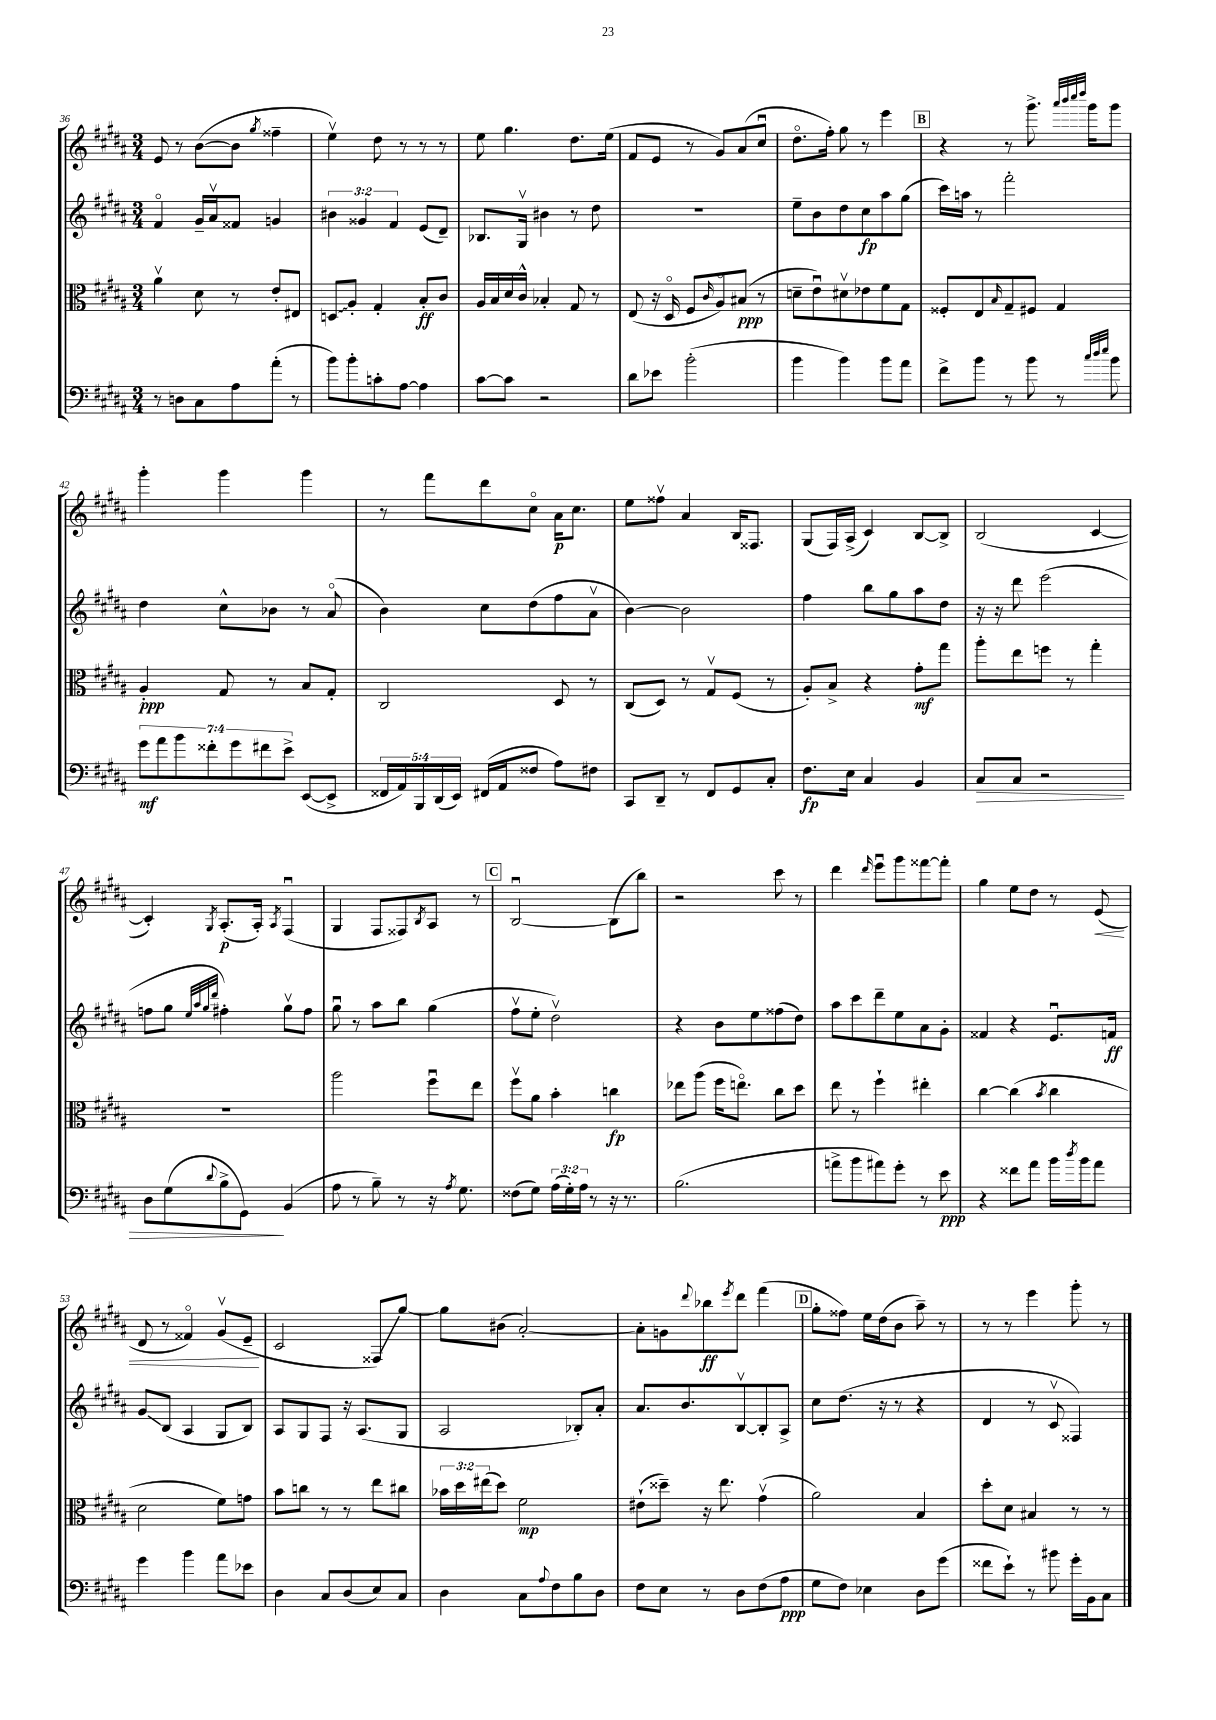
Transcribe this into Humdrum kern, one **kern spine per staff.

**kern	**kern	**kern	**kern
*staff4	*staff3	*staff2	*staff1
*clefF4	*clefC3	*clefG2	*clefG2
*k[f#c#g#d#a#]	*k[f#c#g#d#a#]	*k[f#c#g#d#a#]	*k[f#c#g#d#a#]
*M3/4	*M3/4	*M3/4	*M3/4
8r	4a#v\	4f#o/	8e/
8D\L	.	.	8r
8C#\	8d#\	16g#~/LL	([8b\L
.	.	16a#v/J	.
8A#\	8r	8f##/J	8b\]J
.	.	.	8qgg#/
(8a#'\J	8e'/L	4g/	4ff##~\
8r	8E#/J	.	.
=	=	=	=
8b\L)	8D/L	6b#\	4eev\)
8b'\	8A#'/J	.	.
.	.	6g##/	.
8c'\	4G#'/	.	8dd#\
.	.	6f#/	.
[8A#\J	.	.	8r
4A#\]	8B'/L	(8e/L	8r
.	8c#/J	8d#~/J)	8r
=	=	=	=
[8c#\L	16A#/LL	8.B-/L	8ee\
.	16B/	.	.
8c#\]J	16d#/	.	4.gg#\
.	16c#^^/JJ	16G#v/Jk	.
2r	4B-'/	4b#\	.
.	8G#/	8r	8.dd#\L
.	8r	8dd#\	.
.	.	.	(16ee\Jk
=	=	=	=
8d#\L	(8E/	2.r	8f#/L
8e-\J	16r	.	8e/J
.	16D#o/	.	.
(2b'\	8F#/L	.	8r
.	16qqc#/	.	.
.	8A#o/)	.	8g#/L)
.	(8B#/J	.	(8a#/
.	8r	.	8cc#u/J
=	=	=	=
4b\	8d~\L	8ee~\L	8.dd#o\L
.	8eu\)	8b\	.
.	.	.	16ff#'\Jk)
4b\)	8d#v\	8dd#\	8gg#\
.	8e-\	8cc#\	8r
8b\L	8f#\	8aa#\	4eee\
8a#\J	8G#\J	(8gg#\J	.
=	=	=	=
8f#^\L	8F##'/L	16ccc#\LL)	4r
.	.	16aa\JJ	.
8b\J	8E/	8r	.
.	16qqB/	.	.
8r	8G#~/	2fff#'\	8r
8b\	8F#/J	.	8.ggg#^\
8r	4G#/	.	.
.	.	.	32qqaaa#/LLL
.	.	.	32qqbbb/
.	.	.	32qqcccc#/
.	.	.	32qqdddd#/JJJ
.	.	.	16ggg#\LK
32qqcc#/LLL	.	.	.
32qqdd#/	.	.	.
32qqee/JJJ	.	.	.
8b\	.	.	8ggg#\J
=	=	=	=
14g#\L	4A#'/	4dd#\	4ggg#'\
14a#\	.	.	.
14b\	.	.	.
14f##'\	.	.	.
.	8G#/	8cc#^^\L	4ggg#\
14g#\	.	.	.
14f#\	.	.	.
.	8r	8b-\J	.
14e^\J	.	.	.
([8EE/L	8B/L	8r	4ggg#\
8EE^/]J	8G#'/J	(8a#o/	.
=	=	=	=
20FF##/LL	2C#/	4b\)	8r
20AA#/)	.	.	.
20BBB/	.	.	.
.	.	.	8fff#\L
(20DD#/	.	.	.
20EE/JJ)	.	.	.
(16FF#/LL	.	8cc#\L	8ddd#\
16AA#/J	.	.	.
8F##/J	.	(8dd#\	8cc#o\J
8A#\L)	8D#/	8ff#\	16a#\LK
.	.	.	8.cc#\J
8F#\J	8r	8a#v\J	.
=	=	=	=
8CC#/L	(8C#/L	[4b\)	8ee\L
8DD#~/J	8D#/J)	.	8ff##v\J
8r	8r	2b\]	4a#/
8FF#/L	8G#v/L	.	.
8GG#/	(8F#/J	.	16B/LK
.	.	.	8.F##/J
8C#'/J	8r	.	.
=	=	=	=
8.F#\L	8A#'/L)	4ff#\	(8G#/L
.	8B^/J	.	16F#/L)
16E\Jk	.	.	(16A#^/JJ
4C#/	4r	8bb\L	4c#/)
.	.	8gg#\	.
4BB/	8g#'\L	8aa#\	[8B/L
.	8gg#\J	8dd#\J	8B^/]J
=	=	=	=
8C#/L	8aa#'\L	16r	(2B/
.	.	16r	.
8C#/J	8ee\	8ddd#\	.
2r	8ff\J	(2eee\	.
.	8r	.	.
.	4gg#'\	.	[4c#/
=	=	=	=
8D#\L	2.r	8ff\L	4c#'/])
(8G#\	.	8gg#\J	.
.	.	32qqee/LLL	.
.	.	32qqaa#/	.
.	.	32qqgg#/	.
8qqd#/	.	32qqddd#/JJJ	8qG#/
8B^\	.	4ff#'\)	(8.A#'/L
8GG#\J)	.	.	.
.	.	.	16A#'/Jk)
.	.	.	8qA#/
(4BB/	.	8gg#v\L	(4F#u/
.	.	8ff#\J	.
=	=	=	=
8A#\	2aa#\	8gg#u\	4G#/
8r	.	8r	.
8B~\)	.	8aa#\L	8F#/L
8r	.	8bb\J	8F##/)
.	.	.	8qB/
16r	8ff#u\L	(4gg#\	8A#/J
8qA#/	.	.	.
8.G#\	.	.	.
.	8ee\J	.	8r
=	=	=	=
(8F##\L	8ff#v\L	8ff#v\L	[2Bu/
8G#\J)	8a#\J	8ee'\J	.
(24A#\LL	4b'\	2dd#v\)	.
24G#'\)	.	.	.
24A#\JJ	.	.	.
8r	.	.	.
16r	4cc\	.	(8B\]L
8.r	.	.	.
.	.	.	8bb\J)
=	=	=	=
(2.B\	8ee-\L	4r	2r
.	(8aa#\J	.	.
.	16ff#\LK	8b\L	.
.	8.eeo\J)	.	.
.	.	8ee\	.
.	8cc#\L	(8ff##\	8ccc#\
.	8dd#\J	8dd#\J)	8r
=	=	=	=
8a^\L	8ee\	8aa#\L	4ddd#\
8b\	8r	8ccc#\	.
.	.	.	16qqddd#/
8a#\)	4ff#`\	8ddd#~\	8eeeu\L
8g#'\J	.	8ee\	8ggg#\
8r	4ee#'\	8a#\	[8fff##\
8e\	.	8g#'\J	8fff##'\]J
=	=	=	=
4r	[4cc#\	4f##/	4gg#\
8f##\L	(4cc#\]	4r	8ee\L
8a#\J	.	.	8dd#\J
.	8qb/	.	.
16b\LL	4cc#\	8.eu/L	8r
8qdd#/	.	.	.
16b\J	.	.	.
8a#\J	.	.	(8e/
.	.	16f/Jk	.
=	=	=	=
4g#\	2d#\	8g#/L	8d#/
.	.	(8B/J	8r
4b\	.	4A#/	4f##o/)
8a#\L	8f#\L)	8G#/L	(8g#v/L
8e-\J	8g\J	8B/J)	8e~/J
=	=	=	=
4D#\	8b\L	8A#/L	2c#/
.	8cc\J	8G#/	.
8C#/L	8r	8F#/J	.
(8D#/	8r	16r	.
.	.	(8.A#/L	.
8E/)	8ee\L	.	8F##/L)
8C#/J	8cc#\J	8G#/J	[8gg#/J
=	=	=	=
4D#\	24b-\LL	2A#/	8gg#\]L
.	24dd#\	.	.
.	(24ee#\J	.	.
.	8dd#\J)	.	(8b#\J
8C#\L	2f#\	.	[2a#'/)
8qqA#/	.	.	.
8F#\	.	.	.
8B\	.	8B-'/L)	.
8D#\J	.	8a#'/J	.
=	=	=	=
8F#\L	(8e#`\L	8.a#/L	8a#'\]L
8E\J	8dd##~\J)	.	8g\
.	.	8.b/	.
.	.	.	8qqddd#/
8r	16r	.	8bb-\
.	8.ee\	.	.
.	.	.	8qeee/
8D#\L	.	[8Bv/	8ddd#\J
(8F#\	(4g#v\	8B'/]	(4fff#\
8A#\J	.	8A#^/J	.
=	=	=	=
8G#\L	2a#\)	8cc#\L	8gg#'\L
8F#\J)	.	(8.dd#\J	8ff##\J)
4E-\	.	.	16ee\LL
.	.	16r	(16dd#\J
.	.	8r	8b\J
8D#\L	4B/	4r	8aa#~\)
(8g#\J	.	.	8r
=	=	=	=
8f##\L	8dd#'\L	4d#/	8r
8e`\J)	8d#\J	.	8r
8r	4B#/	8r	4eee\
8b#\	.	8c#v/	.
16g#'\LL	8r	4F##/)	8ggg#'\
16BB\J	.	.	.
8C#\J	8r	.	8r
==	==	==	==
*-	*-	*-	*-
